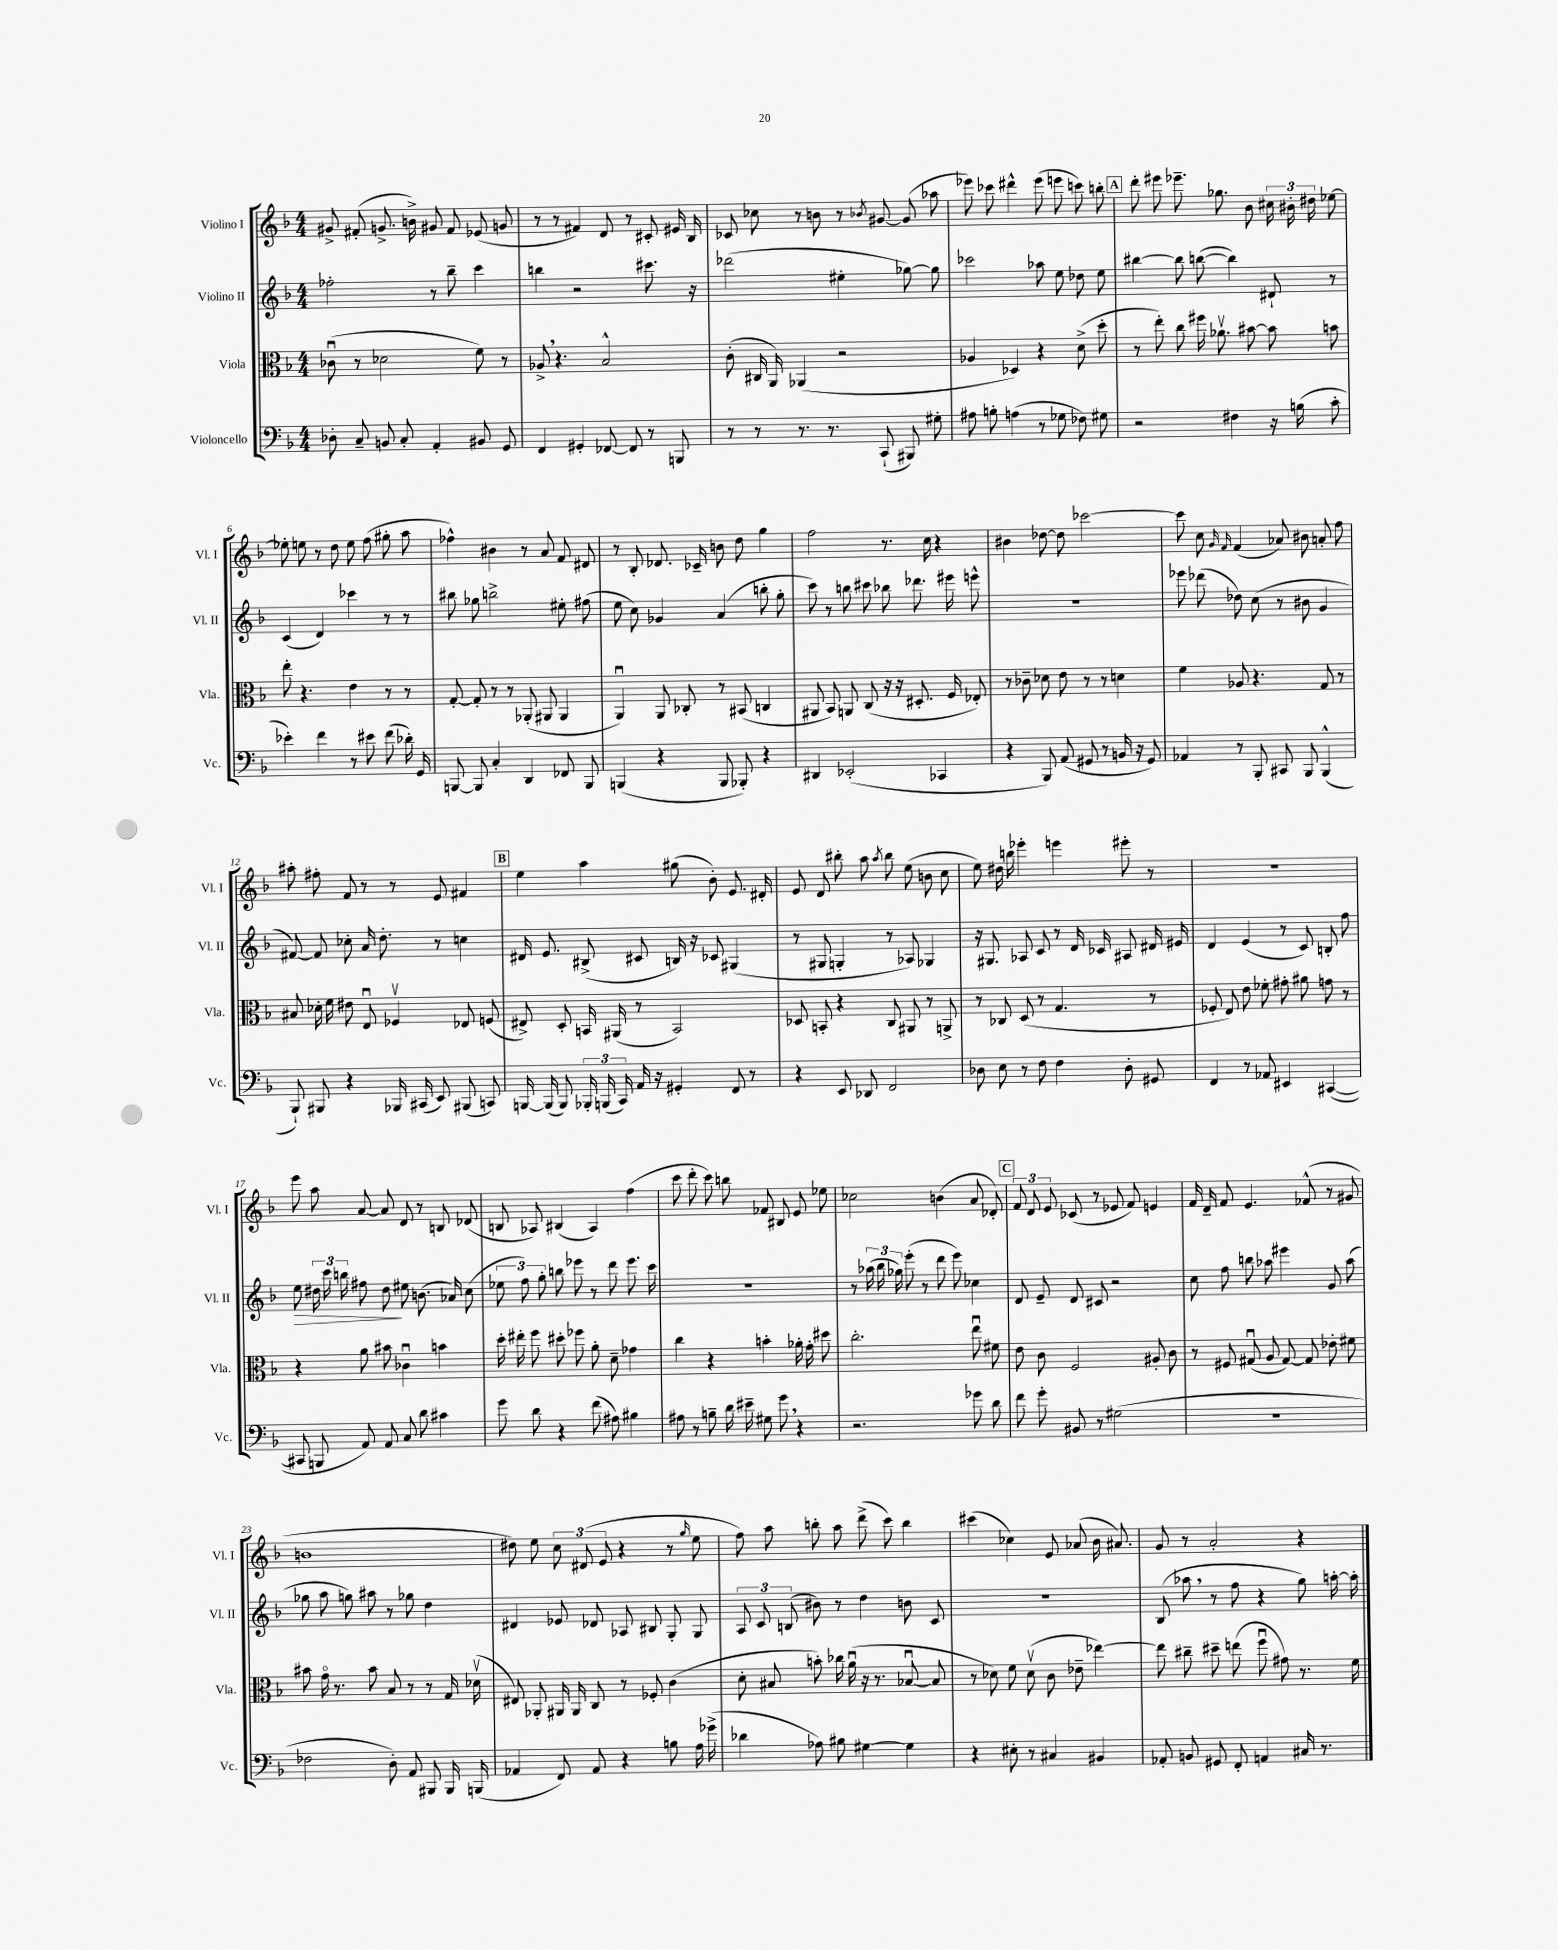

**kern	**kern	**kern	**kern
*staff4	*staff3	*staff2	*staff1
*clefF4	*clefC3	*clefG2	*clefG2
*k[b-]	*k[b-]	*k[b-]	*k[b-]
*M4/4	*M4/4	*M4/4	*M4/4
8D-'	(8c-u	2ff-'	8g#^
8C~	8r	.	(8f#'
8BB	2d-	.	8.g^
8C'	.	.	.
.	.	.	16b^)
4AA'	.	8r	8g#
.	.	8bb-~	8f#
8BB#	8f)	4ccc	(8e-
8GG	8r	.	8g
=	=	=	=
4FF	8A-^	4bb	8r
.	4.r	.	8r
4GG#'	.	2r	4f#)
[8FF-	2B-^^	.	8d
8FF-]	.	.	8r
8r	.	8.ccc#	8c#'
8BBB	.	.	16e#
.	.	16r	16B-
=	=	=	=
8r	(8c'	(2ddd-	8c-
8r	16C#	.	8cc-
.	16AA)	.	.
8.r	(4AA-	.	8r
.	.	.	8b
8.r	.	.	.
.	2r	4ee#'	8r
.	.	.	8qb-
(8CC`	.	.	[8g#
8BBB#)	.	[8gg-)	(8g#]
8G#'	.	8gg-]	8aa-
=	=	=	=
8A#	4A-	2ccc-	8eee-)
8B'	.	.	8ccc-
(4A	4D-)	.	4ddd#^^
8r	4r	8aa-	(8eee-
8G-	.	8ee	8eee
8F-)	(8d^	8dd-	8ccc)
8G#	8dd'	8ee	8bb'
=	=	=	=
2r	8r	[4bb#	8ddd'
.	8ee')	.	8eee#
.	8cc	8bb#]	8.eee-~
.	16ff#	([8bb	.
.	8.a-v	.	8.gg-
4F#	.	4bb])	.
.	[8b#	.	8b-
16r	8b#]	8d#`	24cc#
.	.	.	24b#'
(16B	.	.	.
.	.	.	24dd#
8c'	8b	8r	[8ee-
=	=	=	=
4e-')	8ee'	(4c	8ee-']
.	4.r	.	8ee
4f	.	4d)	8r
.	.	.	8dd
8r	4e	4ccc-	8ee
8e#	.	.	(8ff
(8f	8r	8r	8gg#'
16d-')	8r	8r	8aa
16GG	.	.	.
=	=	=	=
[8BBB	[8G'	8bb#	4ff-^^)
8BBB]	8G']	8gg-	.
4C'	8r	2bb^	4b#
.	8r	.	.
4DD	(8AA-'	.	8r
.	8AA#	.	8a
8FF-	4AA#	8ee#'	8f
8BBB	.	(8ff#	8d#
=	=	=	=
(4BBB	4AAu)	8ee	8r
.	.	8cc)	8B-'
4r	8AA	4g-	8.d-
.	8C-'	.	.
.	.	.	16c-~
8BBB	8r	(4a	8b
8BBB-')	(8BB#	.	8dd
4r	4C	8bb'	4gg
.	.	8gg'	.
=	=	=	=
4DD#	8AA#	8ccc)	2ff
.	8BB-)	8r	.
(2EE-'	8AA	8bb	.
.	(8C	8ccc#	.
.	16r	8bb-	8.r
.	16r	.	.
.	8.D#'	8.ddd-	.
.	.	.	16cc
4CC-	.	.	4r
.	16F	16eee#	.
.	8E-')	8eee^^	.
=	=	=	=
4r	8r	1r	4b#
.	8c-~	.	.
8BBB-)	8d-	.	[8dd-
(8AA	8e	.	8dd-]
8GG#	8r	.	[2ccc-
8r	8r	.	.
16BB	4d	.	.
16r	.	.	.
8GG#)	.	.	.
=	=	=	=
4AA-	4f	8eee-	8ccc-]
.	.	(8ddd-	8cc
.	.	.	16qqg
.	.	.	16qqf
8r	8A-	8dd-)	(4f
8BBB-'	4.r	(8cc	.
8CC#	.	8r	8a-)
8BBB-	.	8b#	8b#
(4BBB-^^	8G	4g	8a'
.	8r	.	8ff
=	=	=	=
8BBB-`)	8B#	[8f#)	8aa#'
8BBB#	16d-'	8f#]	8ff#'
.	16f	.	.
4r	8e#	8cc-'	8f
.	8Eu	16a	8r
.	.	8.dd'	.
16BBB-	4F-v	.	8r
(16CC#	.	.	.
8EE)	.	8r	8e
(8BBB#	8E-	4cc	4f#
8CC)	(8F	.	.
=	=	=	=
[16BBB	8E#^)	16d#	4ee
(16BBB]	.	8.e	.
8BBB)	8D'	.	.
24BBB-'	16BB	(8B#^	4aa
(24BBB	.	.	.
.	(16AA#	.	.
24CC)	.	.	.
16AA	8r	8c#	.
16r	.	.	.
4GG#'	2BB)	16B)	(8gg#
.	.	16r	.
.	.	8c-	8b-')
8FF	.	(4G#	8.e
8r	.	.	.
.	.	.	16d#'
=	=	=	=
4r	8D-	8r	8e
.	8BB'	8G#	8d
8EE	4r	4G'	8bb#'
8DD-	.	.	8aa
.	.	.	8qaa
2FF	8C	8r	8bb#
.	8AA#	8A-)	(8ee
.	8r	4G-	8b
.	8AA^	.	8cc
=	=	=	=
8D-	8r	16r	8ee)
.	.	8.G#	.
8E	8C-	.	16dd#
.	.	.	16bb
8r	(8D	8A-	4eee-'
8F	8r	8c	.
4F	4.G	8r	4eee
.	.	16d	.
.	.	16c-	.
8D-'	.	8A#	8eee#'
8GG#	8r	16d#	8r
.	.	16e#	.
=	=	=	=
4FF	8F-'	4d	1r
.	8E)	.	.
8r	8e	(4e	.
8AA-	8f-'	.	.
4EE#	8g#'	8r	.
.	8a#	8c)	.
([4CC#	8g	8B'	.
.	8r	8ff	.
=	=	=	=
8CC#]	4r	8ee	8eee
8BBB	.	24dd#	8aa
.	.	24ccc	.
.	.	24bb	.
8AA)	8a	8ff#	[8a
8AA	8b#	8dd#	8a]
8C	4c-u	8ee#	8d
8d	.	(8.b	8r
4c#	4b	.	8B
.	.	16a-)	.
.	.	(8cc	(8d-
=	=	=	=
8g	16dd'	12ee-	8B
.	16ee#'	.	.
.	.	12ff)	.
8d	8ff	.	8A-)
.	.	12gg'	.
4r	8dd#'	8bb	(4B#
.	8ff-	8eee-	.
(8f	8a'	8r	4A-)
8A#)	8d~	8ddd	.
4B#	4g-	8.eee-	(4ff
.	.	16ccc	.
=	=	=	=
8A#	4cc	1r	8ccc
8r	.	.	8ddd'
8B~	4r	.	8ccc)
16d	.	.	8bb
16e#~	.	.	.
8G#	4b'	.	8f-
8g	.	.	8B#
4r	16a-'	.	8e
.	16g'	.	.
.	8dd#	.	8ee-
=	=	=	=
2.r	2.cc'	8r	2cc-
.	.	(24aa-	.
.	.	24bb-	.
.	.	24gg-)	.
.	.	(8eee'	.
.	.	8r	.
.	.	8ddd	(4b
.	.	8eee)	.
8g-	8eeu	4cc-	8a
8d	8f#	.	8d-')
=	=	=	=
8f	8e	8d	12f
.	.	.	12d
8g'	8c	8e~	.
.	.	.	12e
8BB#	2F	8d	(8c-
8r	.	8c#	8r
(2G#	.	2r	8e-
.	.	.	8f)
.	8A#'	.	4e
.	8c	.	.
=	=	=	=
1r	8r	8cc	16f
.	.	.	16d~
.	8F#	8ff	8f
.	(8G#u	8bb	4.e
.	8A	8aa-	.
.	[8G#)	4eee#	.
.	8G#]	.	(8f-^^
.	8e-'	8g	8r
.	8f#	(8aa-	8g#
=	=	=	=
2F-	8b#	8gg-	1b
.	16go	8aa	.
.	8.r	.	.
.	.	8gg)	.
.	8b#	8aa#	.
8D')	8B-	8r	.
8AA	8r	8gg-	.
8BBB#	8r	4dd	.
16BBB#	16G	.	.
(16BBB	(16d-v	.	.
=	=	=	=
4AA-	8E#)	4d#	8dd#)
.	8AA-'	.	8ee
8FF)	16AA#	8e-	12cc
.	16AA#	.	.
.	.	.	(12d#
8AA-	8C	8d-	.
.	.	.	12e
4r	8r	8A-	4r
.	8F-'	8B#	.
8B	(4c	8G'	8r
.	.	.	16qqgg
16A	.	8G	8ee
(16g-^	.	.	.
=	=	=	=
4d-	8d'	12A	8ff)
.	.	12c	.
.	8B#	.	8aa
.	.	(12B	.
8A-)	8b')	8b#)	8bb'
8B#	16cc-	8r	8aa
.	(16au	.	.
[4G#	16r	4dd	(8ddd^
.	8.r	.	.
.	.	.	8ccc)
4G#]	[8B-u	8b	4bb
.	8B-]	8c	.
=	=	=	=
4r	8r	1r	(4ccc#
.	8d-)	.	.
8E#'	8f	.	4cc-)
8r	(8d-v	.	.
4C#	8c	.	8e
.	8e-~	.	(8a-
4BB#	[4ee-)	.	16b-
.	.	.	8.a#)
=	=	=	=
8AA-'	8ee-]	(8B-	8g
8BB	8cc#~	8aa-	8r
8GG#	8dd#~	8r	2a'
8FF'	(8ee	8ff	.
4AA	8ffu	4r	.
.	8g#)	.	.
16C#	8.r	8gg)	4r
8.r	.	.	.
.	.	[16aa'	.
.	16f	16aa']	.
==	==	==	==
*-	*-	*-	*-
